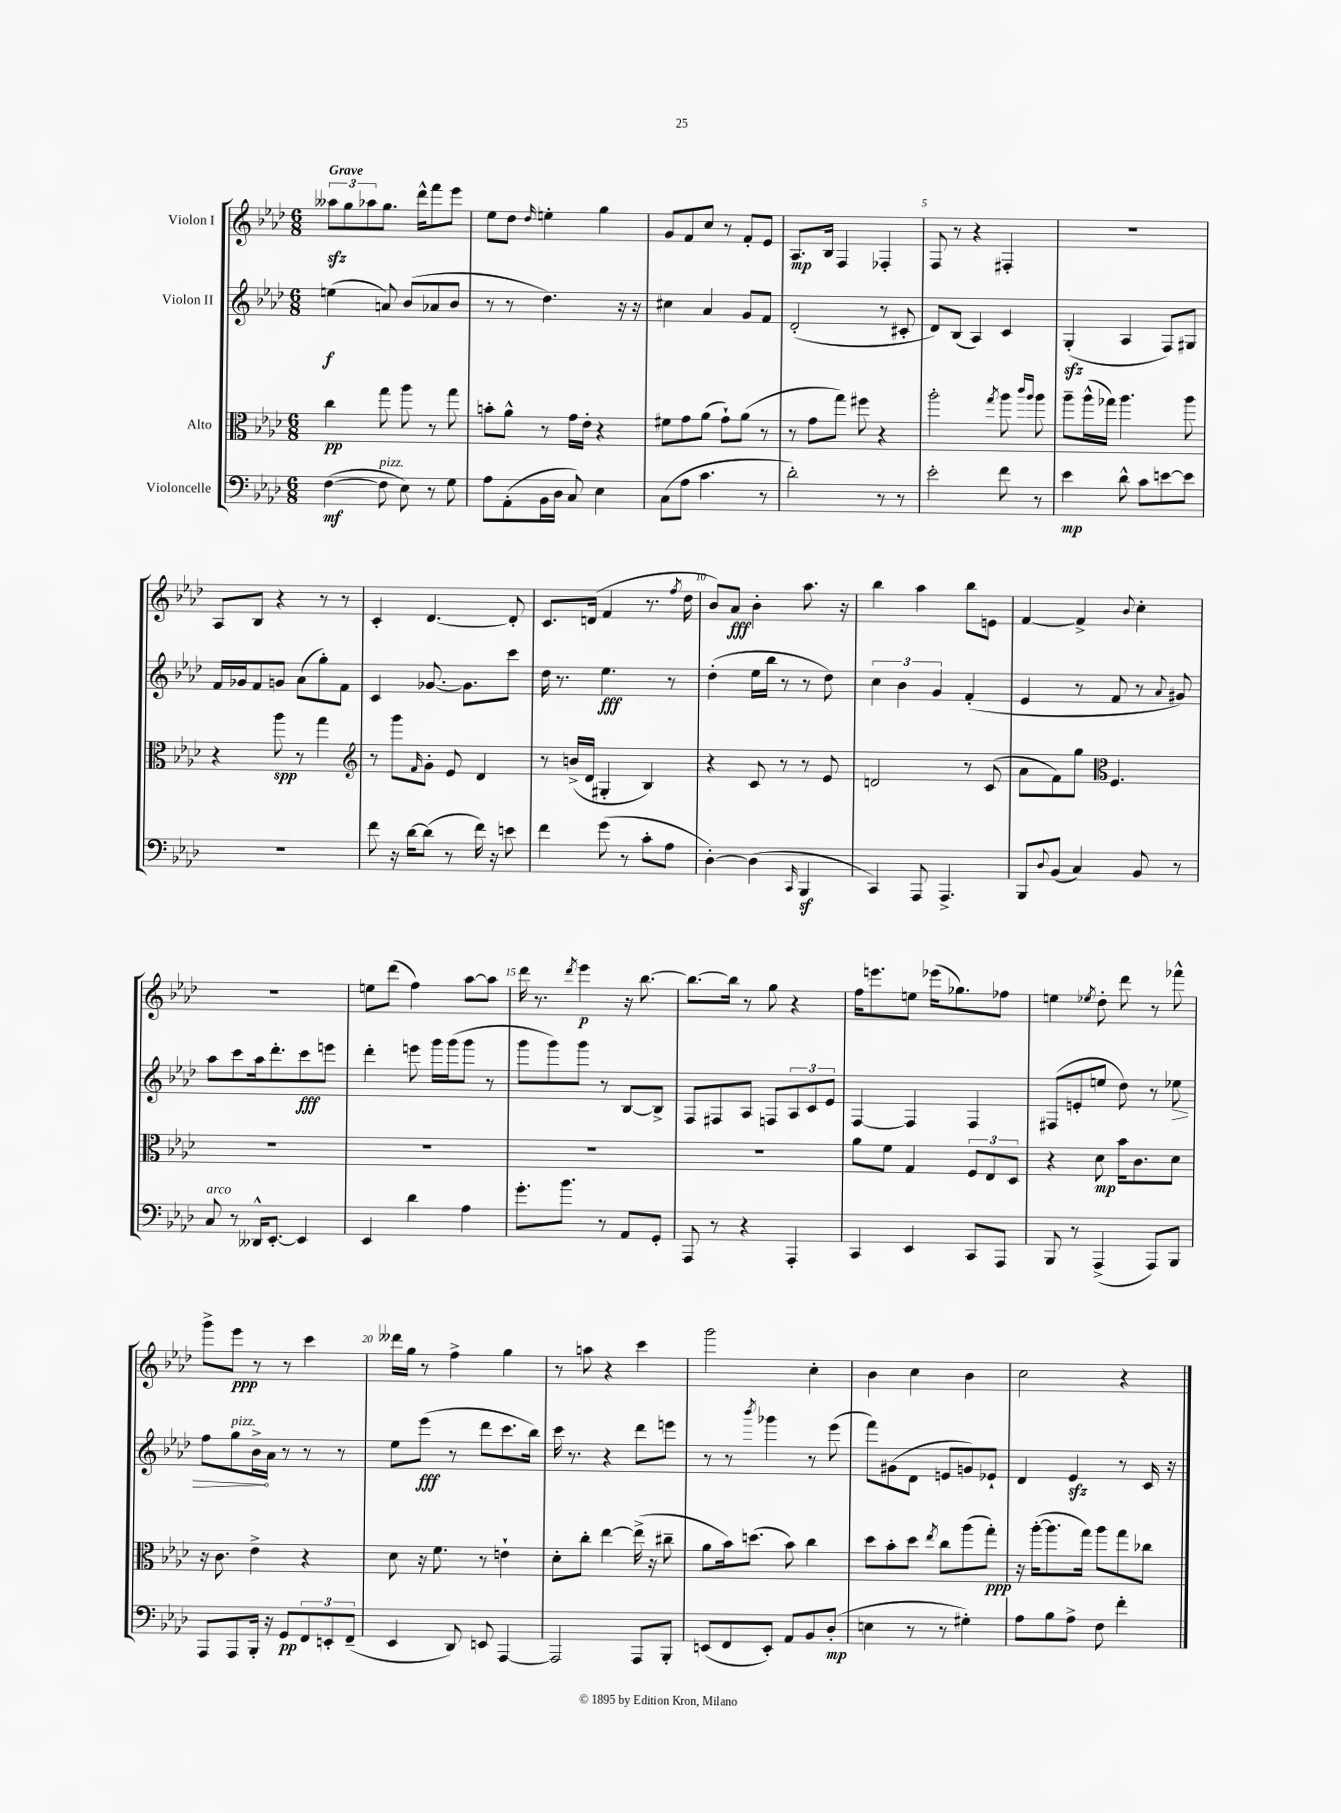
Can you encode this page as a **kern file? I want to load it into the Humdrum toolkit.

**kern	**kern	**kern	**kern
*staff4	*staff3	*staff2	*staff1
*clefF4	*clefC3	*clefG2	*clefG2
*k[b-e-a-d-]	*k[b-e-a-d-]	*k[b-e-a-d-]	*k[b-e-a-d-]
*M6/8	*M6/8	*M6/8	*M6/8
([4F	4cc	(4ee	12aa--
.	.	.	12gg
.	.	.	12aa-
8F]	8gg	8a)	8.gg
8E-)	8aa-	(8b-	.
.	.	.	16ddd-^^
8r	8r	8a-	8fff
8G	8gg	8b-	8eee-
=	=	=	=
8A-	8b'	8r	8ee-
(8AA-'	8a-^^	8r	8dd-
.	.	.	16qqdd-
16BB-	8r	4.dd-)	4ee'
16D-	.	.	.
8C)	16g	.	.
.	16e-'	.	.
4E-	4r	.	4gg
.	.	16r	.
.	.	16r	.
=	=	=	=
(8C	8f#	4cc#	8g
8A-	8g	.	8f
4.c	(8a-	4a-	8cc
.	8g`)	.	8r
.	(8a-	8g	8f'
8r	8r	8f	8e-
=	=	=	=
2d-')	8r	(2d-'	8.A-
.	8g	.	.
.	.	.	16B-
.	8gg)	.	4F
.	8ff#	.	.
8r	4r	8r	4F-'
8r	.	8c#'	.
=	=	=	=
2e-'	2aa-'	8d-)	8F
.	.	(8B-	8r
.	.	4A-)	4r
.	8qgg	.	.
8f	8aa-	4c	4F#'
.	16qqccc	.	.
.	16qqaa-	.	.
8r	8aa-	.	.
=	=	=	=
4e-	8aa-~	(4G'	2.r
.	(16aa-^^	.	.
.	16gg-)	.	.
8d-^^	4.aa-	4A-	.
8c	.	.	.
[8e	.	8F)	.
8e]	8aa-	8G#	.
=	=	=	=
2.r	4r	16f	8A-
.	.	16g-	.
.	.	8f	8B-
.	8aa-	8g	4r
.	8r	(8a-	.
.	4gg	8gg')	8r
.	.	8f	8r
=	=	=	=
*	*clefG2	*	*
8f	8r	4c	4c'
16r	8ggg	.	.
[16d-	.	.	.
.	16qqf	.	.
(8d-]	8g'	[8.g-	[4.d-
8r	8e-	.	.
.	.	8.g-]	.
16f)	4d-	.	.
16r	.	.	.
8e	.	8ccc	8d-']
=	=	=	=
4f	8r	16dd-	8.c
.	.	8.r	.
.	(16b^	.	.
.	16d-	.	(16d
(8g	4G#'	4.ee-	4f
8r	.	.	.
8c'	4B-)	.	8.r
8A-	.	8r	.
.	.	.	8qff
.	.	.	16dd-
=	=	=	=
[4D-')	4r	(4dd-'	8b-)
.	.	.	8a-
(4D-]	8c	16ee-	4b-'
.	.	16bb-	.
.	8r	8r	.
16qqCC	.	.	.
4BBB-	8r	8r	8.aa-
.	8e-	8dd-)	.
.	.	.	16r
=	=	=	=
4CC)	2d	6cc	4bb-
.	.	6b-	.
8AAA-	.	.	4aa-
.	.	6g	.
4.AAA-^	.	.	.
.	8r	(4f'	8bb-
.	(8c	.	8e
=	=	=	=
8BBB-	8a-	4e-	[4f
8qqD-	.	.	.
(8BB-	8f)	.	.
4C)	8gg	8r	4f^]
*	*clefC3	*	*
.	4.F	8f	.
.	.	.	8qqb-
8BB-	.	8r	4cc'
.	.	8qqa-	.
8r	.	8g#)	.
=	=	=	=
8C	2.r	8aa-	2.r
8r	.	8ccc	.
16DD--^^	.	16aa-	.
[8.EE-'	.	8.ddd-'	.
4EE-]	.	8ccc	.
.	.	8eee	.
=	=	=	=
4EE-	2.r	4ddd-'	8ee
.	.	.	(8ddd-
4d-	.	8eee	4ff)
.	.	16ggg	.
.	.	(16ggg	.
4A-	.	8ggg	[8aa-
.	.	8r	8aa-]
=	=	=	=
8.g'	2.r	8ggg	16ddd-
.	.	.	8.r
.	.	8ggg)	.
8.b-	.	.	.
.	.	.	8qddd-
.	.	8ggg	4eee-
8r	.	8r	.
8AA-	.	[8B-	16r
.	.	.	[8.bb-
8GG'	.	8B-^]	.
=	=	=	=
8AAA-	2.r	8F	8.bb-_
8r	.	8F#	.
.	.	.	16bb-]
4r	.	8A-	8r
.	.	8F	8gg
4AAA-'	.	12A-	4r
.	.	12c	.
.	.	12e-	.
=	=	=	=
4CC	8a-	[4F	16ff
.	.	.	8.eee
.	8f	.	.
4EE-	4G	4F]	8ee
.	.	.	(16eee-
.	.	.	8.gg-)
8CC	12F	4F	.
.	12E-	.	.
8AAA-	.	.	8ff-
.	12D-	.	.
=	=	=	=
8BBB-	4r	(8F#	4ee
8r	.	8e'	.
.	.	.	8qee-
(4AAA-^	8d-	8ee	8dd-'
.	16b-	8dd-)	8ddd-
.	8.c	.	.
8AAA-)	.	8r	8r
8BBB-	8d-	8ee-	8fff-^^
=	=	=	=
8AAA-	16r	8ff	8ggg^
.	8.c	.	.
8AAA-	.	8gg	8eee-
16BBB-'	4e-^	16b-^	8r
16r	.	16a-	.
8GG	.	8r	8r
12FF	4r	8r	4ccc
12EE'	.	.	.
.	.	8r	.
(12FF~	.	.	.
=	=	=	=
4EE-	8d-	8ee-	16ddd--
.	.	.	16gg
.	16r	(8eee-	8r
.	8.f	.	.
8DD-)	.	8r	4ff^
8EE	8r	8ddd-	.
[4AAA-	4e`	8.ccc	4gg
.	.	16bb-)	.
=	=	=	=
2AAA-]	8d-'	16ccc	8r
.	.	8.r	.
.	8cc'	.	8aa
.	[4ee-	4r	4r
8AAA-	(16ee-^]	8ddd-	4ccc
.	16r	.	.
8BBB-'	8cc#~	8eee	.
=	=	=	=
(8EE	8a-	8r	2ggg
8FF	16b-)	8r	.
.	(8.dd	.	.
.	.	8qbbb-	.
8EE')	.	4ggg-	.
8AA-	8b-)	.	.
8BB-	4cc	8r	4cc'
(8D-'	.	(8eee-	.
=	=	=	=
4E	8dd-	8fff)	4b-
.	8b-'	(8g#	.
8r	8dd-	8d-	4cc
.	8qee-	.	.
8r	8cc	8e	.
4G#')	(8aa-	8g)	4b-
.	8gg')	8e-`	.
=	=	=	=
8A-	16r	4d-	2cc
.	([16aa-'	.	.
8B-	8.aa-]	.	.
8A-^	.	4e-	.
.	16gg)	.	.
8F	8aa-	.	.
4f'	8gg	8r	4r
.	8cc-	16c	.
.	.	16r	.
==	==	==	==
*-	*-	*-	*-
